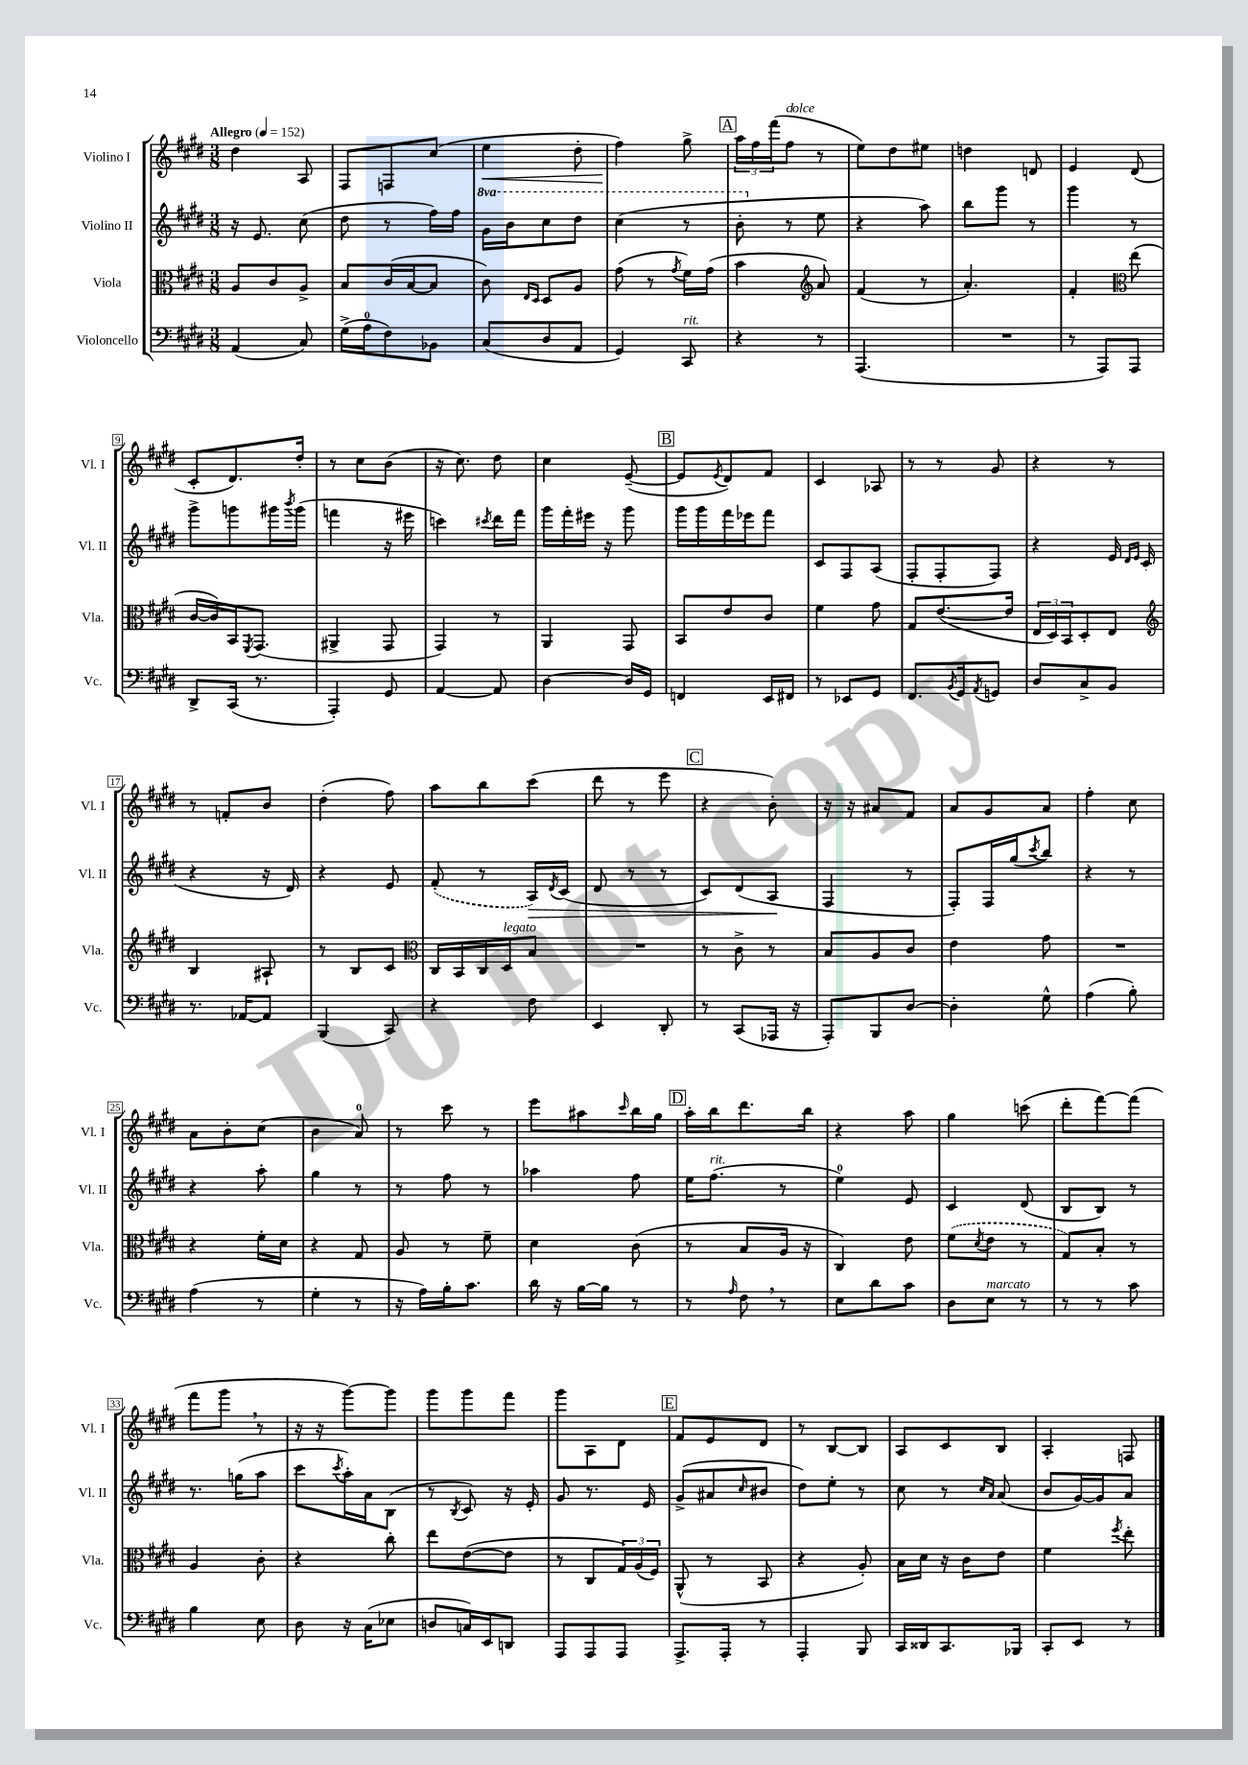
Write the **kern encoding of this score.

**kern	**kern	**kern	**dynam	**kern	**dynam
*part4	*part3	*part2	*part2	*part1	*part1
*staff4	*staff3	*staff2	*staff2	*staff1	*staff1
*I"Violoncello	*I"Viola	*I"Violino II	*	*I"Violino I	*
*I'Vc.	*I'Vla.	*I'Vl. II	*	*I'Vl. I	*
*clefF4	*clefC3	*clefG2	*	*clefG2	*
*k[f#c#g#d#]	*k[f#c#g#d#]	*k[f#c#g#d#]	*	*k[f#c#g#d#]	*
*M3/8	*M3/8	*M3/8	*	*M3/8	*
*MM152	*MM152	*MM152	*	*MM152	*
=1	=1	=1	=1	=1	=1
!	!	!	!	!LO:TX:a:B:t=Allegro	!
(4AA/	8A/L	16r	.	4dd#\	.
.	.	8.e/	.	.	.
.	8c#/	.	.	.	.
8C#/)	8A^/J	(8cc#\	.	8A/	.
=2	=2	=2	=2	=2	=2
(16G#^\LL	8B/L	8dd#\	.	8F#/L	.
16A\J	.	.	.	.	.
8F#\)	(16c#/L	8r	.	8Fn/	.
.	[16B/J	.	.	.	.
8BB-X\J	8B/J]	16ff#\LL)	.	(8cc#/J	.
.	.	16ff#\JJ	.	.	.
=3	=3	=3	=3	=3	=3
*	*	*8va	*	*	*
!	!	!	!	!	!LO:HP:b
(8C#/L	8c#\)	16gg#\LL	.	4ee\	<
.	.	16bb\J	.	.	.
.	16qqE/LL	.	.	.	.
.	16qqD#/JJ	.	.	.	.
8D#/	8D#/L	8ccc#\	.	.	.
8AA/J	8A/J	8ddd#\J	.	8dd#'\	.
=4	=4	=4	=4	=4	=4
4GG#/)	(8g#\	(4ccc#\	.	4ff#\)	.
.	8r	.	.	.	.
.	8qg#/	.	.	.	.
!LO:TX:a:i:t=rit.	!	!	!	!	!
8CC#/	16f#\LL)	8r	.	8gg#^\	[
.	(16g#\JJ	.	.	.	.
!!LO:REH:place=s1:t=A
=5	=5	=5	=5	=5	=5
4r	4b\	8bb'\	.	24aa\LL	.
.	.	.	.	24ff#\	.
.	.	.	.	(24fff#\J	.
*	*	*X8va	*	*	*
!	!	!	!	!LO:TX:a:i:t=dolce	!
.	.	8r	.	8ff#\J	.
*	*clefG2	*	*	*	*
8r	8a/)	8ee\	.	8r	.
=6	=6	=6	=6	=6	=6
(4.AAA/	(4f#/	4r	.	8ee\L)	.
.	.	.	.	8dd#\	.
.	8r	8aa\)	.	8ee#X\J	.
=7	=7	=7	=7	=7	=7
4.r	4.a'/)	8bb\L	.	4ddn\	.
.	.	8ggg#\J	.	.	.
.	.	8r	.	8dn/	.
=8	=8	=8	=8	=8	=8
8r	4f#'/	4ggg#\	.	4e/	.
8AAA/L)	.	.	.	.	.
*	*clefC3	*	*	*	*
8AAA/J	(8ee\	8r	.	(8d#/	.
!!LO:LB:g=z
=9	=9	=9	=9	=9	=9
8DD#^/L	[16c#/LL	8ggg#^\L	.	8c#'/L	.
.	16c#/])	.	.	.	.
(16CC#/Jk	16BB/J	8gggn\	.	8.d#/)	.
.	8qFF#/	.	.	.	.
8.r	(8.GG#/J	.	.	.	.
.	.	16ggg#X\L	.	.	.
.	.	8qbbb/	.	.	.
.	.	(16ggg#\JJ	.	16dd#'/Jk	.
=10	=10	=10	=10	=10	=10
4AAA'/)	4AA#X^/	4fffn\	.	8r	.
.	.	.	.	8cc#\L	.
8GG#/	8GG#/	16r	.	(8b\J	.
.	.	16eee#X\	.	.	.
=11	=11	=11	=11	=11	=11
[4AA/	4GG#/)	4cccn\)	.	16r	.
.	.	.	.	8.cc#\)	.
.	.	8qccc#X/	.	.	.
8AA/]	8r	16ddd#\LL	.	8dd#\	.
.	.	16fff#\JJ	.	.	.
=12	=12	=12	=12	=12	=12
[4D#\	4AA/	16ggg#\LL	.	4cc#\	.
.	.	16fff#'\	.	.	.
.	.	16eee#X\JJ	.	.	.
.	.	16r	.	.	.
16D#/LL]	8GG#/	8ggg#\	.	([8e~/	.
16GG#/JJ	.	.	.	.	.
!!LO:REH:place=s1:t=B
=13	=13	=13	=13	=13	=13
4FFn/	8BB/L	16ggg#\LL	.	8e/L]	.
.	.	16ggg#\	.	.	.
.	.	.	.	8qe/	.
.	8e/	16fff#\	.	8d#/)	.
.	.	16eee-X\J	.	.	.
16EE/LL	8c#/J	8fff#\J	.	8f#/J	.
16FF#X/JJ	.	.	.	.	.
=14	=14	=14	=14	=14	=14
8r	4f#\	8c#/L	.	4c#/	.
8EE-X/L	.	8F#/	.	.	.
8GG#/J	8g#\	(8A/J	.	8A-X/	.
=15	=15	=15	=15	=15	=15
8.FF#/L	8G#/L	8F#'/L	.	8r	.
.	([8.e/	8F#'/	.	8r	.
8qBB/	.	.	.	.	.
16GG#/k	.	.	.	.	.
8qAA/	.	.	.	.	.
8GGn/J	.	8F#/J)	.	8g#/	.
.	16e/Jk]	.	.	.	.
=16	=16	=16	=16	=16	=16
8D#/L	24E/LL	4r	.	4r	.
.	24D#/)	.	.	.	.
.	24BB/J	.	.	.	.
8C#^/	8D#'/	.	.	.	.
8BB/J	8E/J	16e/	.	8r	.
.	.	16qqd#/LL	.	.	.
.	.	16qqe/JJ	.	.	.
.	.	(16c#/	.	.	.
!!LO:LB:g=z
=17	=17	=17	=17	=17	=17
*	*clefG2	*	*	*	*
8.r	4B/	4r	.	8r	.
.	.	.	.	8fn'/L	.
[16AA-X/KL	.	.	.	.	.
8AA-/J]	8A#X`/	16r	.	8b/J	.
.	.	16d#/)	.	.	.
=18	=18	=18	=18	=18	=18
(4BBB/	8r	4r	.	(4dd#'\	.
.	8B/L	.	.	.	.
8CC#/)	8c#/J	8e/	.	8ff#\)	.
=19	=19	=19	=19	=19	=19
*	*clefC3	*	*	*	*
4r	16C#/LL	(8f#'/	.	8aa\L	.
.	16BB/	.	.	.	.
.	16C#/	8r	.	8bb\	.
!	!LO:TX:a:i:t=legato	!	!	!	!
.	16D#/J	.	.	.	.
!	!	!	!LO:HP:b	!	!
8F#\	8B/J	16A/LL)	>	(8ccc#\J	.
.	.	8qd#/	.	.	.
.	.	(16c#/JJ	.	.	.
=20	=20	=20	=20	=20	=20
4EE/	4.r	8d#/	.	8ddd#\	.
.	.	8r	.	8r	.
8DD#'/	.	8r	.	8eee\	.
!!LO:REH:place=s1:t=C
=21	=21	=21	=21	=21	=21
8r	8r	8c#/L)	.	4r	.
(8CC#/L	8c#^\	(8d#/	.	.	.
16AAA-X/Jk	8r	8A/J	.	8b'\)	.
16r	.	.	.	.	.
.	.	.	]	.	.
=22	=22	=22	=22	=22	=22
8AAA'/L)	8B/L	4F#/	.	16r	.
.	.	.	.	16r	.
8BBB/	8A/	.	.	8a#X/L	.
[8D#/J	8c#/J	8r	.	8f#/J	.
=23	=23	=23	=23	=23	=23
4D#'\]	4e\	8F#'/L)	.	8a/L	.
.	.	16F#/L	.	8g#/	.
.	.	(16gg#/J	.	.	.
.	.	8qccc#/	.	.	.
8G#^^\	8g#\	8bb/J)	.	8a/J	.
=24	=24	=24	=24	=24	=24
(4A\	4.r	4r	.	4ff#'\	.
8B'\)	.	8r	.	8cc#\	.
!!LO:LB:g=z
=25	=25	=25	=25	=25	=25
(4A\	4r	4r	.	8a\L	.
.	.	.	.	8b'\	.
8r	16f#'\LL	8aa'\	.	(8cc#\J	.
.	16d#\JJ	.	.	.	.
=26	=26	=26	=26	=26	=26
4G#'\	4r	4gg#\	.	4b\	.
8r	8G#/	8r	.	8a/)	.
=27	=27	=27	=27	=27	=27
16r	8A/	8r	.	8r	.
16A\LL)	.	.	.	.	.
16B'\J	8r	8ff#\	.	8ccc#\	.
8.c#\J	.	.	.	.	.
.	8f#~\	8r	.	8r	.
=28	=28	=28	=28	=28	=28
16d#\	4d#\	4aa-X\	.	8eee\L	.
16r	.	.	.	.	.
[16B\LL	.	.	.	8aa#X\	.
16B\JJ]	.	.	.	.	.
.	.	.	.	16qqccc#/	.
8r	(8c#\	8ff#\	.	16bb\L	.
.	.	.	.	16gg#\JJ	.
!!LO:REH:place=s1:t=D
=29	=29	=29	=29	=29	=29
8r	8r	16ee\KL	.	16aa'\LL	.
!	!	!LO:TX:a:i:t=rit.	!	!	!
.	.	(8.ff#\J	.	16bb\J	.
16qqA/	.	.	.	.	.
8F#,\	8B/L	.	.	8.ddd#\	.
8r	16A/Jk	8r	.	.	.
.	16r	.	.	16bb\Jk	.
=30	=30	=30	=30	=30	=30
8E\L	4C#/)	4ee\)	.	4r	.
8d#\	.	.	.	.	.
8c#\J	8e\	8e/	.	8aa\	.
=31	=31	=31	=31	=31	=31
8D#\L	(8f#\L	4c#/	.	4gg#\	.
.	8qd#/	.	.	.	.
!LO:TX:a:i:t=marcato	!	!	!	!	!
8E\J	8e\J	.	.	.	.
8r	8r	(8d#/	.	(8cccn\	.
=32	=32	=32	=32	=32	=32
8r	8G#/L)	8B/L	.	8ddd#'\L	.
8r	8B'/J	8B/J)	.	[8fff#\)	.
8c#\	8r	8r	.	(8fff#\J]	.
!!LO:LB:g=z
=33	=33	=33	=33	=33	=33
4B\	4A/	8.r	.	8fff#\L	.
.	.	.	.	8ggg#,\J	.
.	.	(16ggn\KL	.	.	.
8E\	8c#'\	8aa\J	.	8r	.
=34	=34	=34	=34	=34	=34
8D#\	4r	8ccc#\L	.	16r	.
.	.	.	.	16r	.
.	.	8qccc#/	.	.	.
16r	.	16aa'\L)	.	[8ggg#\L)	.
(16C#\KL	.	16a\J	.	.	.
8E-X\J	8cc#'\	(8B\J	.	8ggg#\J]	.
=35	=35	=35	=35	=35	=35
8Dn/L	8ee\L	8r	.	8ggg#\L	.
.	.	8qB/	.	.	.
16Cn/L)	([8e\	8c#/)	.	8ggg#\	.
16EE/J	.	.	.	.	.
8DDn/J	8e\J]	16r	.	8fff#\J	.
.	.	16e'/	.	.	.
=36	=36	=36	=36	=36	=36
8AAA/L	8r	8g#/	.	8ggg#\L	.
8AAA/	8C#/L	8.r	.	8A\	.
8AAA/J	24G#/L)	.	.	8d#\J	.
.	(24A/	.	.	.	.
.	.	16e/	.	.	.
.	24F#/JJ)	.	.	.	.
!!LO:REH:place=s1:t=E
=37	=37	=37	=37	=37	=37
8.AAA^/L	(8AA^^/	(8g#^/L	.	8f#/L	.
.	8r	8a#X/	.	8e/	.
16AAA'/Jk	.	.	.	.	.
.	.	16qqcc#/	.	.	.
8r	8BB/	8b#X/J	.	8d#/J	.
=38	=38	=38	=38	=38	=38
4AAA'/	4r	8dd#\L)	.	8r	.
.	.	8ee'\J	.	[8B/L	.
8BBB/	8A'/)	8r	.	8B/J]	.
=39	=39	=39	=39	=39	=39
16CC#/LL	16B\LL	8cc#\	.	8A/L	.
16DD##X/J	16d#\JJ	.	.	.	.
8.CC#/	16r	8r	.	8c#/	.
.	16c#\KL	.	.	.	.
.	.	16qqcc#/LL	.	.	.
.	.	16qqa/JJ	.	.	.
.	8e\J	(8a/	.	8B/J	.
16BBB-X/Jk	.	.	.	.	.
=40	=40	=40	=40	=40	=40
8CC#'/L	4f#\	8b/L	.	4A'/	.
8EE/J	.	[16g#/L)	.	.	.
.	.	16g#/J]	.	.	.
.	8qff#/	.	.	.	.
8r	8ee'\	8a/J	.	8Fn/	.
==	==	==	==	==	==
*-	*-	*-	*-	*-	*-
